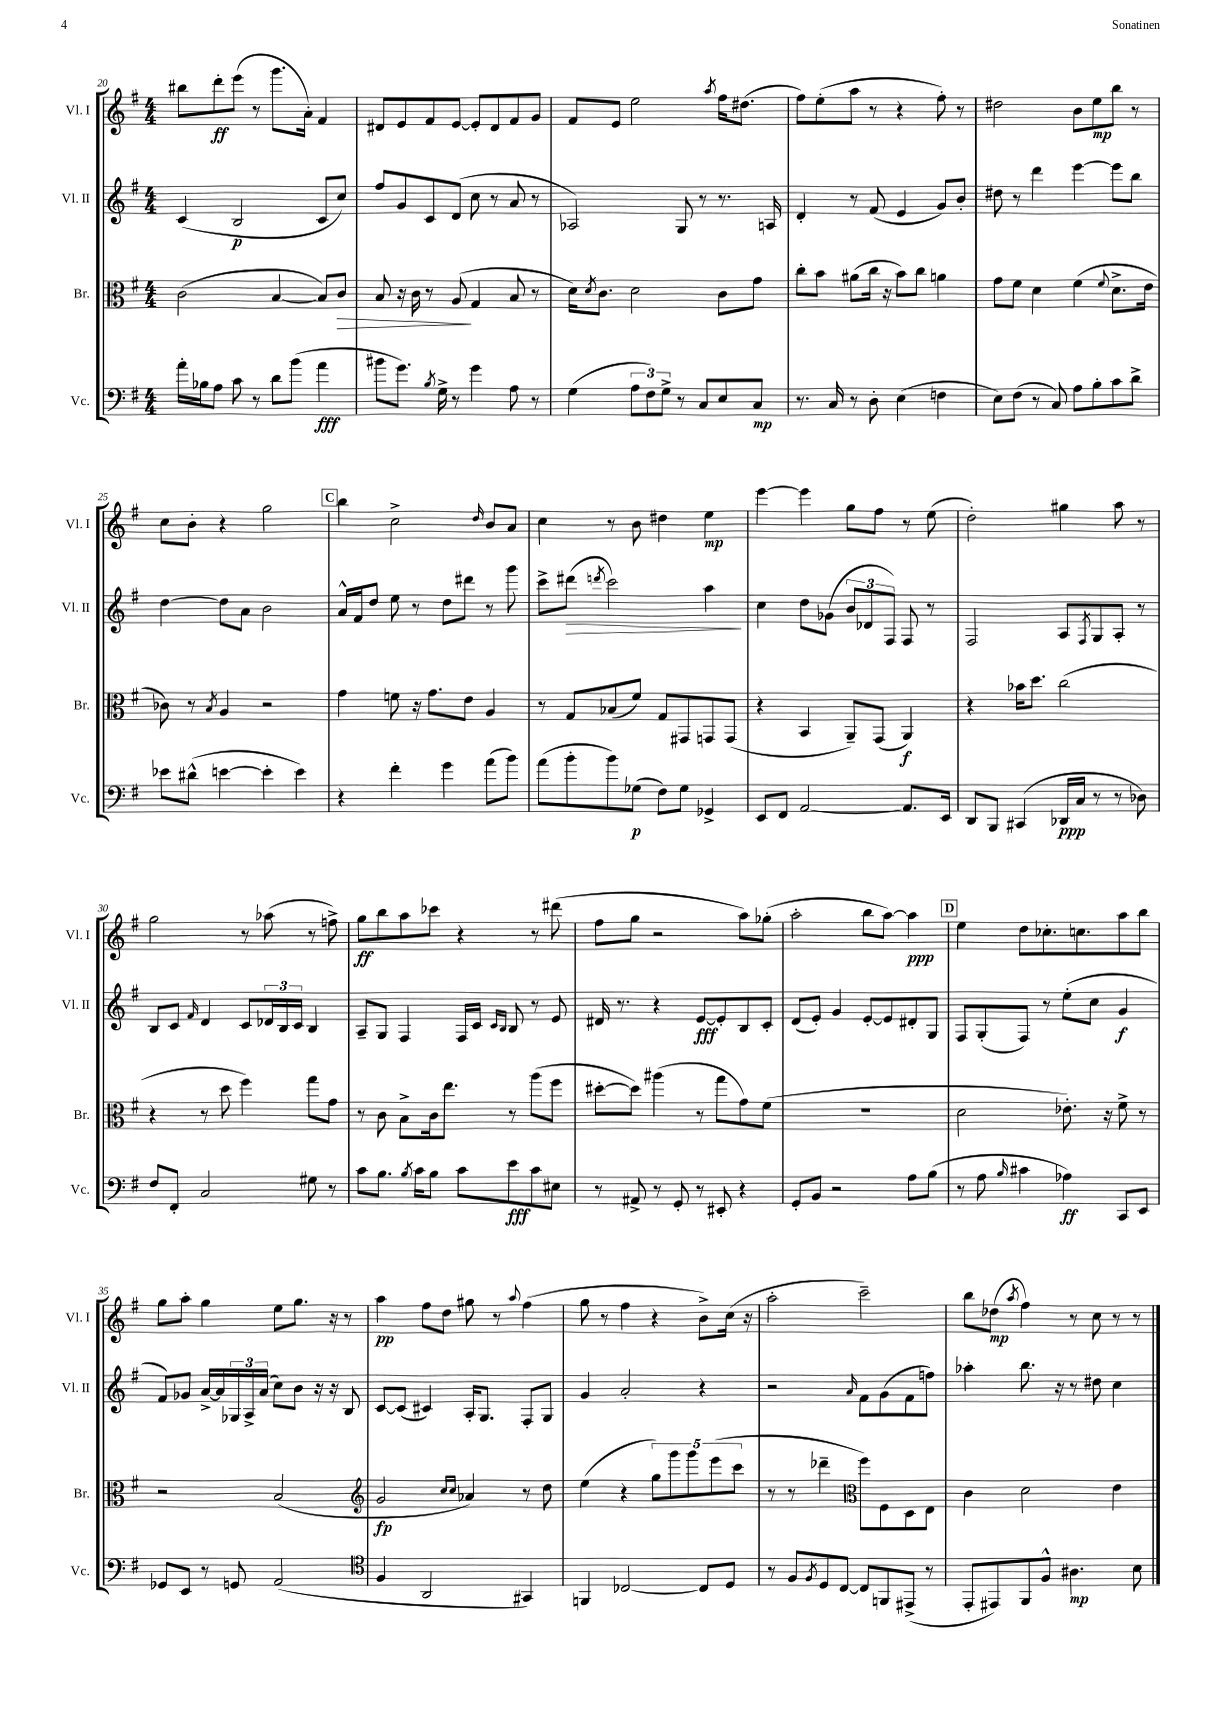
<<
\new StaffGroup <<
\new Staff = "s0" \with { instrumentName = "Vl. I" shortInstrumentName = "Vl. I" } {
    \clef treble \key g \major \numericTimeSignature \time 4/4
    bis''8 d'''8-.\ff e'''8( r8 g'''8. a'16-.) fis'4 |
    dis'8 e'8 fis'8 e'8~ e'8-. dis'8 fis'8 g'8 |
    fis'8 e'8 e''2 \acciaccatura { a''8 } fis''16 dis''8.( |
    fis''8) e''8-.( a''8 r8 r4 fis''8-.) r8 |
    dis''2 b'8 e''8\mp b''8 r8 |
    c''8 b'8-. r4 g''2 |
    \mark \markup { \box "C" } b''4 c''2-> \grace { d''16 } b'8 a'8 |
    c''4 r8 b'8 dis''4 e''4\mp |
    e'''4~ e'''4 g''8 fis''8 r8 e''8( |
    d''2-.) gis''4 a''8 r8 |
    g''2 r8 aes''8( r8 f''8->) |
    g''8\ff b''8 a''8 ces'''8 r4 r8 dis'''8( |
    fis''8 g''8 r2 a''8) ges''8-.( |
    a''2-. b''8 a''8~) a''4\ppp |
    \mark \markup { \box "D" } e''4 d''8 ces''8.-. c''8. a''8 b''8 |
    g''8 a''8-. g''4 e''8 g''8. r16 r8 |
    a''4\pp fis''8 d''8 gis''8 r8 \appoggiatura { a''8 } fis''4( |
    g''8 r8 fis''4 r4 b'8->) c''16( r16 |
    a''2-. c'''2--) |
    b''8 des''8\mp( \acciaccatura { a''8 } fis''4) r8 c''8 r8 r8 \bar "|." |
}
\new Staff = "s1" \with { instrumentName = "Vl. II" shortInstrumentName = "Vl. II" } {
    \clef treble \key g \major \numericTimeSignature \time 4/4
    c'4( b2\p c'8 c''8) |
    fis''8 g'8 c'8 d'8( c''8 r8 a'8 r8 |
    aes2) g8 r8 r8. a16 |
    d'4-. r8 fis'8( e'4 g'8) b'8-. |
    dis''8 r8 d'''4 e'''4~ e'''8 b''8 |
    d''4~ d''8 a'8 b'2 |
    \mark \markup { \box "C" } a'16-^ fis'16 d''8 e''8 r8 d''8 dis'''8 r8 g'''8 |
    c'''8-> dis'''8\>( \acciaccatura { d'''8 } c'''2) a''4\! |
    c''4 d''8 ges'8( \tuplet 3/2 { b'8 des'8 fis8) } fis8 r8 |
    fis2 a8 \acciaccatura { fis8 } g8 a8-. r8 |
    b8 c'8 \grace { fis'16 } d'4 c'8 \tuplet 3/2 { des'16 b16 c'16 } b4 |
    a8-- g8 fis4 fis16 c'16 \grace { c'16 b16 } b8 r8 e'8 |
    dis'16 r8. r4 e'8~\fff e'8-. b8 c'8-. |
    d'8( e'8-.) g'4 e'8~-. e'8 dis'8-. g8 |
    \mark \markup { \box "D" } fis8 g8-.( fis8) r8 e''8-.( c''8 g'4\f |
    fis'8) ges'8 a'16~-> a'16 \tuplet 3/2 { ges16 a16-> a'16( } c''8) b'8 r16 r16 b8 |
    c'8~ c'8( cis'4) a16-. g8. fis8-. g8 |
    g'4 a'2-. r4 |
    r2 \grace { a'16 } fis'8 g'8( fis'8 f''8) |
    aes''4-. b''8. r16 r8 dis''8 c''4 \bar "|." |
}
\new Staff = "s2" \with { instrumentName = "Br." shortInstrumentName = "Br." } {
    \clef alto \key g \major \numericTimeSignature \time 4/4
    c'2( b4~ b8) c'8\> |
    b8 r16 c'16 r8 a8\!( g4 b8 r8 |
    d'16) \acciaccatura { d'8 } c'8. d'2 c'8 g'8 |
    c''8-. b'8 ais'8( c''16 r16 b'8) c''8 a'4 |
    g'8 fis'8 d'4 fis'4( \appoggiatura { fis'8 } d'8.-> e'16 |
    ces'8) r8 \acciaccatura { b8 } a4 r2 |
    \mark \markup { \box "C" } g'4 f'8 r16 g'8. e'8 a4 |
    r8 g8 bes8( fis'8) g8 gis,8 g,8 g,8( |
    r4 b,4 a,8--) g,8( a,4\f) |
    r4 bes'16 d''8. c''2( |
    r4 r8 d''8 fis''4) g''8 g'8 |
    r8 c'8 b8-> c'16 e''8. r8 a''8( fis''8 |
    dis''8~-. dis''8) ais''4( r8 g''8 g'8) fis'8( |
    R1 |
    \mark \markup { \box "D" } d'2 ees'8.-.) r16 fis'8-> r8 |
    r2 b2( |
    \clef treble g'2\fp \grace { c''16 c''16 } aes'4) r8 d''8 |
    e''4( r4 \tuplet 5/4 { g''8) g'''8 g'''8 e'''8( c'''8 } |
    r8 r8 des'''4-- \clef alto fis''8) fis8 d8 e8 |
    c'4 d'2 e'4 \bar "|." |
}
\new Staff = "s3" \with { instrumentName = "Vc." shortInstrumentName = "Vc." } {
    \clef bass \key g \major \numericTimeSignature \time 4/4
    a'16-. bes16 a8 c'8 r8 d'8 b'8( a'4\fff |
    bis'8 g'8.) \acciaccatura { b8 } g16-> r8 g'4 a8 r8 |
    g4( \tuplet 3/2 { a8 fis8) g8-> } r8 c8 e8 c8\mp |
    r8. c16 r8 d8-. e4( f4 |
    e8) fis8( r8 c8) a8 b8-. c'8 d'8-> |
    ees'8 dis'8-^( e'4~ e'4-. e'4) |
    \mark \markup { \box "C" } r4 fis'4-. g'4 a'8( b'8) |
    a'8( b'8-. b'8) ges8\p( fis8) ges8 ges,4-> |
    e,8 fis,8 a,2~ a,8. e,16 |
    d,8 b,,8 cis,4( des,16\ppp c16 r8 r8 des8) |
    fis8 fis,8-. c2 gis8 r8 |
    c'8 b8. \acciaccatura { b8 } c'16 b8 c'8 e'8\fff c'8 eis8 |
    r8 ais,8-> r8 g,8-. r8 eis,8-. r4 |
    g,8-. b,8 r2 a8 b8( |
    \mark \markup { \box "D" } r8 a8 \grace { b16 } cis'4 aes4\ff) c,8 e,8 |
    ges,8 e,8 r8 g,8 a,2( |
    \clef tenor fis4 a,2 gis,4) |
    f,4 ces2~ ces8 d8 |
    r8 fis8 \acciaccatura { fis8 } d8 c8~ c8 f,8 eis,8->( r8 |
    e,8-. eis,8) fis,8 fis8-^ ais4.\mp b8 \bar "|." |
}
>>
>>
\layout { \context { \Score currentBarNumber = #20 } }
